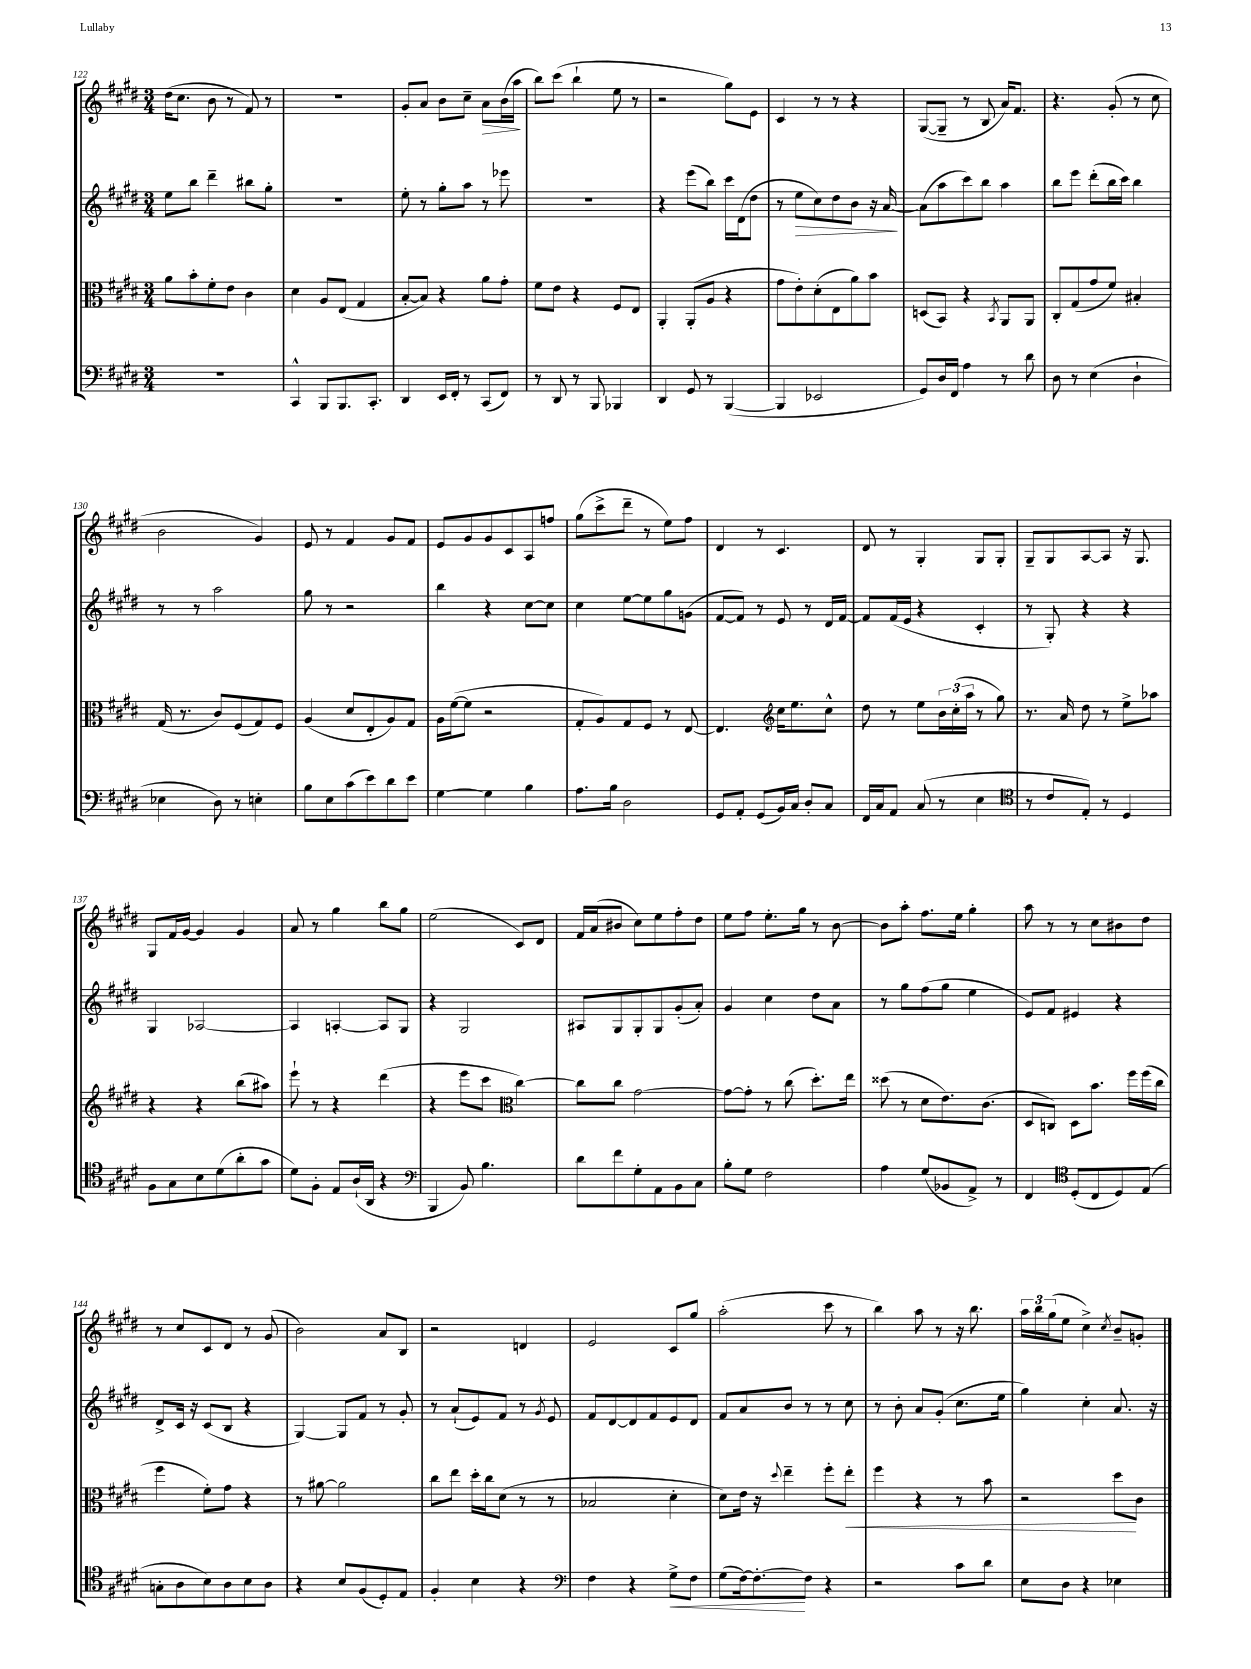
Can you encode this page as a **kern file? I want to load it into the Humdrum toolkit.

**kern	**dynam	**kern	**dynam	**kern	**dynam	**kern	**dynam
*part4	*part4	*part3	*part3	*part2	*part2	*part1	*part1
*staff4	*staff4	*staff3	*staff3	*staff2	*staff2	*staff1	*staff1
*clefF4	*	*clefC3	*	*clefG2	*	*clefG2	*
*k[f#c#g#d#]	*	*k[f#c#g#d#]	*	*k[f#c#g#d#]	*	*k[f#c#g#d#]	*
*M3/4	*	*M3/4	*	*M3/4	*	*M3/4	*
=122	=122	=122	=122	=122	=122	=122	=122
2.r	.	8a\L	.	8ee\L	.	(16dd#\KL	.
.	.	.	.	.	.	8.cc#\J	.
.	.	8b'\	.	8bb\J	.	.	.
.	.	8f#'\	.	4ddd#~\	.	8b\	.
.	.	8e\J	.	.	.	8r	.
.	.	4c#\	.	8bb#X\L	.	8f#/)	.
.	.	.	.	8gg#'\J	.	8r	.
=123	=123	=123	=123	=123	=123	=123	=123
4CC#^^/	.	4d#\	.	2.r	.	2.r	.
8BBB/L	.	8A/L	.	.	.	.	.
8.BBB/	.	(8E/J	.	.	.	.	.
.	.	4G#/	.	.	.	.	.
8.CC#'/J	.	.	.	.	.	.	.
=124	=124	=124	=124	=124	=124	=124	=124
4DD#/	.	[8B'/L	.	8ee'\	.	8g#'/L	.
.	.	8B/J])	.	8r	.	8a/J	.
16EE/LL	.	4r	.	8gg#'\L	.	8b\L	.
16FF#'/JJ	.	.	.	.	.	.	.
8r	.	.	.	8aa\J	.	8cc#~\J	.
!	!	!	!	!	!	!	!LO:HP:b
(8CC#/L	.	8a\L	.	8r	.	8a\L	>
8FF#/J)	.	8g#'\J	.	8eee-X\	.	(16b\L	.
.	.	.	.	.	.	16aa\JJ	.
.	.	.	.	.	.	.	]
=125	=125	=125	=125	=125	=125	=125	=125
8r	.	8f#\L	.	2.r	.	8bb\L)	.
8DD#/	.	8e\J	.	.	.	(8ccc#\J	.
8r	.	4r	.	.	.	4bb`\	.
8BBB/	.	.	.	.	.	.	.
4BBB-X/	.	8F#/L	.	.	.	8ee\	.
.	.	8E/J	.	.	.	8r	.
=126	=126	=126	=126	=126	=126	=126	=126
4DD#/	.	4AA'/	.	4r	.	2r	.
8GG#/	.	(8AA'/L	.	(8eee\L	.	.	.
8r	.	8A/J	.	8bb\J)	.	.	.
([4BBB/	.	4r	.	16ccc#\LL	.	8gg#\L)	.
.	.	.	.	(16d#\J	.	.	.
.	.	.	.	8dd#\J	.	8e\J	.
=127	=127	=127	=127	=127	=127	=127	=127
4BBB/]	.	8g#\L	.	8r	.	4c#/	.
!	!	!	!	!	!LO:HP:b	!	!
.	.	8e'\)	.	8ee\L	>	.	.
2EE-X/	.	(8d#'\	.	8cc#\)	.	8r	.
.	.	8E\	.	8dd#\	.	8r	.
.	.	8a\)	.	8b\J	.	4r	.
.	.	8b\J	.	16r	.	.	.
.	.	.	.	[16a/	.	.	.
.	.	.	.	.	]	.	.
=128	=128	=128	=128	=128	=128	=128	=128
8GG#/L)	.	(8Dn/L	.	(8a\L]	.	([8G#/L	.
16D#/L	.	8BB/J)	.	8aa\	.	8G#~/J]	.
16FF#/JJ	.	.	.	.	.	.	.
4A\	.	4r	.	8ccc#\)	.	8r	.
.	.	.	.	8bb\J	.	8B/	.
.	.	8qBB/	.	.	.	.	.
8r	.	8AA/L	.	4aa\	.	16a/KL)	.
.	.	.	.	.	.	8.f#/J	.
8d#\	.	8AA/J	.	.	.	.	.
=129	=129	=129	=129	=129	=129	=129	=129
8D#\	.	8C#'/L	.	8bb\L	.	4.r	.
8r	.	(8G#/	.	8eee\J	.	.	.
(4E\	.	8g#/	.	(8ddd#'\L	.	.	.
.	.	8f#/J)	.	16bb\L	.	(8g#'/	.
.	.	.	.	16ccc#\JJ)	.	.	.
4D#`\	.	4B#X'/	.	4bb\	.	8r	.
.	.	.	.	.	.	8cc#\	.
!!LO:LB:g=z
=130	=130	=130	=130	=130	=130	=130	=130
4E-X\	.	(16G#/	.	8r	.	2b\	.
.	.	8.r	.	.	.	.	.
.	.	.	.	8r	.	.	.
8D#\)	.	8c#/L)	.	2aa\	.	.	.
8r	.	(8F#/	.	.	.	.	.
4En'\	.	8G#/)	.	.	.	4g#/)	.
.	.	8F#/J	.	.	.	.	.
=131	=131	=131	=131	=131	=131	=131	=131
8B\L	.	(4A/	.	8gg#\	.	8e/	.
8E\	.	.	.	8r	.	8r	.
(8c#\	.	8d#/L	.	2r	.	4f#/	.
8e\)	.	8E'/	.	.	.	.	.
8d#\	.	8A/)	.	.	.	8g#/L	.
8e\J	.	8G#/J	.	.	.	8f#/J	.
=132	=132	=132	=132	=132	=132	=132	=132
[4G#\	.	16A\LL	.	4bb\	.	8e/L	.
.	.	([16f#\J	.	.	.	.	.
.	.	8f#\J]	.	.	.	8g#/	.
4G#\]	.	2r	.	4r	.	8g#/	.
.	.	.	.	.	.	8c#/	.
4B\	.	.	.	[8cc#\L	.	8A/	.
.	.	.	.	8cc#\J]	.	8ffn/J	.
=133	=133	=133	=133	=133	=133	=133	=133
8.A\L	.	8G#'/L	.	4cc#\	.	(8gg#\L	.
.	.	8A/)	.	.	.	8ccc#^\	.
16B\Jk	.	.	.	.	.	.	.
2D#\	.	8G#/	.	[8ee\L	.	8ddd#~\J	.
.	.	8F#/J	.	8ee\]	.	8r	.
.	.	8r	.	8gg#\	.	8ee\L)	.
.	.	[8E/	.	(8gn\J	.	8ff#\J	.
=134	=134	=134	=134	=134	=134	=134	=134
8GG#/L	.	4.E/]	.	[8f#/L	.	4d#/	.
8AA'/J	.	.	.	8f#/J])	.	.	.
(8GG#/L	.	.	.	8r	.	8r	.
*	*	*clefG2	*	*	*	*	*
16BB/L)	.	16cc#\KL	.	8e/	.	4.c#/	.
16C#/JJ	.	8.ee\	.	.	.	.	.
8D#'/L	.	.	.	8r	.	.	.
8C#/J	.	8cc#^^\J	.	16d#/LL	.	.	.
.	.	.	.	[16f#/JJ	.	.	.
=135	=135	=135	=135	=135	=135	=135	=135
16FF#/LL	.	8dd#\	.	8f#/L]	.	8d#/	.
16C#/J	.	.	.	.	.	.	.
8AA/J	.	8r	.	(16f#/L	.	8r	.
.	.	.	.	16e/JJ	.	.	.
(8C#/	.	8ee\L	.	4r	.	4G#'/	.
8r	.	24b\L	.	.	.	.	.
.	.	(24cc#'\	.	.	.	.	.
.	.	24aa\JJ	.	.	.	.	.
4E\	.	8r	.	4c#'/	.	8G#/L	.
.	.	8gg#\)	.	.	.	8G#'/J	.
=136	=136	=136	=136	=136	=136	=136	=136
*clefC4	*	*	*	*	*	*	*
8r	.	8.r	.	8r	.	8G#~/L	.
8c#/L	.	.	.	8G#'/)	.	8G#/	.
.	.	16a/	.	.	.	.	.
8E'/J)	.	8dd#\	.	4r	.	[8A/	.
8r	.	8r	.	.	.	8A/J]	.
4D#/	.	8ee^\L	.	4r	.	16r	.
.	.	.	.	.	.	8.G#/	.
.	.	8aa-X\J	.	.	.	.	.
!!LO:LB:g=z
=137	=137	=137	=137	=137	=137	=137	=137
8F#\L	.	4r	.	4G#/	.	8G#/L	.
8G#\	.	.	.	.	.	16f#/L	.
.	.	.	.	.	.	[16g#/JJ	.
8B\	.	4r	.	[2A-X/	.	4g#/]	.
(8d#\	.	.	.	.	.	.	.
8a'\	.	(8bb\L	.	.	.	4g#/	.
8g#\J	.	8aa#X\J)	.	.	.	.	.
=138	=138	=138	=138	=138	=138	=138	=138
8d#\L)	.	8eee`\	.	4A-/]	.	8a/	.
8F#'\J	.	8r	.	.	.	8r	.
8E/L	.	4r	.	[4An'/	.	4gg#\	.
(16A`/L	.	.	.	.	.	.	.
16AA/JJ	.	.	.	.	.	.	.
4r	.	(4ddd#\	.	8A/L]	.	8bb\L	.
.	.	.	.	8G#/J	.	8gg#\J	.
=139	=139	=139	=139	=139	=139	=139	=139
*clefF4	*	*	*	*	*	*	*
4BBB/	.	4r	.	4r	.	(2ee\	.
8BB/)	.	8eee\L	.	2G#/	.	.	.
4.B\	.	8ccc#\J	.	.	.	.	.
*	*	*clefC3	*	*	*	*	*
.	.	[4cc#\)	.	.	.	8c#/L)	.
.	.	.	.	.	.	8d#/J	.
=140	=140	=140	=140	=140	=140	=140	=140
8d#\L	.	8cc#\L]	.	8A#X/L	.	16f#/LL	.
.	.	.	.	.	.	(16a/J	.
8f#\	.	8cc#\J	.	8G#/	.	8b#X/J	.
8G#'\	.	[2g#\	.	8G#'/	.	8cc#\L)	.
8AA\	.	.	.	8G#/	.	8ee\	.
8BB\	.	.	.	(8g#'/	.	8ff#'\	.
8C#\J	.	.	.	8a'/J)	.	8dd#\J	.
=141	=141	=141	=141	=141	=141	=141	=141
8B'\L	.	8g#\L_	.	4g#/	.	8ee\L	.
8G#\J	.	8g#'\J]	.	.	.	8ff#\J	.
2F#\	.	8r	.	4cc#\	.	8.ee'\L	.
.	.	(8cc#\	.	.	.	.	.
.	.	.	.	.	.	16gg#\Jk	.
.	.	8.dd#'\L)	.	8dd#\L	.	8r	.
.	.	.	.	8a\J	.	[8b\	.
.	.	16ee\Jk	.	.	.	.	.
=142	=142	=142	=142	=142	=142	=142	=142
4A\	.	(8dd##X\	.	8r	.	8b\L]	.
.	.	8r	.	8gg#\L	.	8aa'\J	.
(8G#/L	.	8d#\L	.	(8ff#\	.	8.ff#\L	.
8BB-X/	.	8.e\)	.	8gg#\J	.	.	.
.	.	.	.	.	.	16ee\Jk	.
8AA^/J)	.	.	.	4ee\	.	4gg#'\	.
.	.	(8.c#\J	.	.	.	.	.
8r	.	.	.	.	.	.	.
=143	=143	=143	=143	=143	=143	=143	=143
4FF#/	.	8D#/L	.	8e/L)	.	8aa\	.
.	.	8Cn/J)	.	8f#/J	.	8r	.
*clefC4	*	*	*	*	*	*	*
(8D#'/L	.	8D#\L	.	4e#X/	.	8r	.
8C#/	.	8.b\J	.	.	.	8cc#\L	.
8D#/)	.	.	.	4r	.	8b#X\	.
.	.	16ff#\LL	.	.	.	.	.
(8E/J	.	(16ff#\	.	.	.	8dd#\J	.
.	.	16cc#\JJ	.	.	.	.	.
!!LO:LB:g=z
=144	=144	=144	=144	=144	=144	=144	=144
8Gn'\L	.	4ff#\	.	8d#^/L	.	8r	.
8A\	.	.	.	16c#/Jk	.	8cc#/L	.
.	.	.	.	16r	.	.	.
8B\)	.	8f#'\L)	.	(8c#/L	.	8c#/	.
8A\	.	8g#\J	.	8B/J	.	8d#/J	.
8B\	.	4r	.	4r	.	8r	.
8A\J	.	.	.	.	.	(8g#/	.
=145	=145	=145	=145	=145	=145	=145	=145
4r	.	8r	.	[4G#/)	.	2b\)	.
.	.	[8a#X\	.	.	.	.	.
8B/L	.	2a#\]	.	8G#/L]	.	.	.
(8F#/	.	.	.	8f#/J	.	.	.
8D#'/)	.	.	.	8r	.	8a/L	.
8E/J	.	.	.	8g#'/	.	8B/J	.
=146	=146	=146	=146	=146	=146	=146	=146
4F#'/	.	8cc#\L	.	8r	.	2r	.
.	.	8ee\J	.	(8a`/L	.	.	.
4B\	.	16dd#'\LL	.	8e/)	.	.	.
.	.	16cc#\J	.	.	.	.	.
.	.	(8d#\J	.	8f#/J	.	.	.
4r	.	8r	.	8r	.	4dn/	.
.	.	.	.	8qg#/	.	.	.
.	.	8r	.	8e/	.	.	.
=147	=147	=147	=147	=147	=147	=147	=147
*clefF4	*	*	*	*	*	*	*
4F#\	.	2B-X/	.	8f#/L	.	2e/	.
.	.	.	.	[8d#/	.	.	.
4r	.	.	.	8d#/]	.	.	.
.	.	.	.	8f#/	.	.	.
!	!LO:HP:b	!	!	!	!	!	!
8G#^\L	<	4d#'\	.	8e/	.	8c#/L	.
8F#\J	.	.	.	8d#/J	.	8gg#/J	.
=148	=148	=148	=148	=148	=148	=148	=148
(8G#\L	.	8d#\L)	.	8f#/L	.	(2aa'\	.
[16F#\k)	.	16e\Jk	.	8a/	.	.	.
8.F#'\_	.	16r	.	.	.	.	.
.	.	8qqdd#/	.	.	.	.	.
.	.	4ee~\	.	8b/J	.	.	.
8F#\J]	[	.	.	8r	.	.	.
4r	.	8ff#'\L	.	8r	.	8ccc#\	.
!	!	!	!LO:HP:b	!	!	!	!
.	.	8ee'\J	<	8cc#\	.	8r	.
=149	=149	=149	=149	=149	=149	=149	=149
2r	.	4ff#\	.	8r	.	4bb\)	.
.	.	.	.	8b'\	.	.	.
.	.	4r	.	8a/L	.	8aa\	.
.	.	.	.	(8g#'/J	.	8r	.
8c#\L	.	8r	.	8.cc#\L	.	16r	.
.	.	.	.	.	.	8.bb\	.
8d#\J	.	8b\	.	.	.	.	.
.	.	.	.	16ee\Jk	.	.	.
=150	=150	=150	=150	=150	=150	=150	=150
8E\L	.	2r	.	4gg#\)	.	24aa\LL	.
.	.	.	.	.	.	24bb\	.
.	.	.	.	.	.	(24gg#\J	.
8D#\J	.	.	.	.	.	8ee\J	.
4r	.	.	.	4cc#'\	.	4cc#^\)	.
.	.	.	.	.	.	8qcc#/	.
4E-X\	.	8dd#\L	.	8.a/	.	8b~/L	.
.	.	8c#\J	[	.	.	8gn'/J	.
.	.	.	.	16r	.	.	.
==	==	==	==	==	==	==	==
*-	*-	*-	*-	*-	*-	*-	*-
